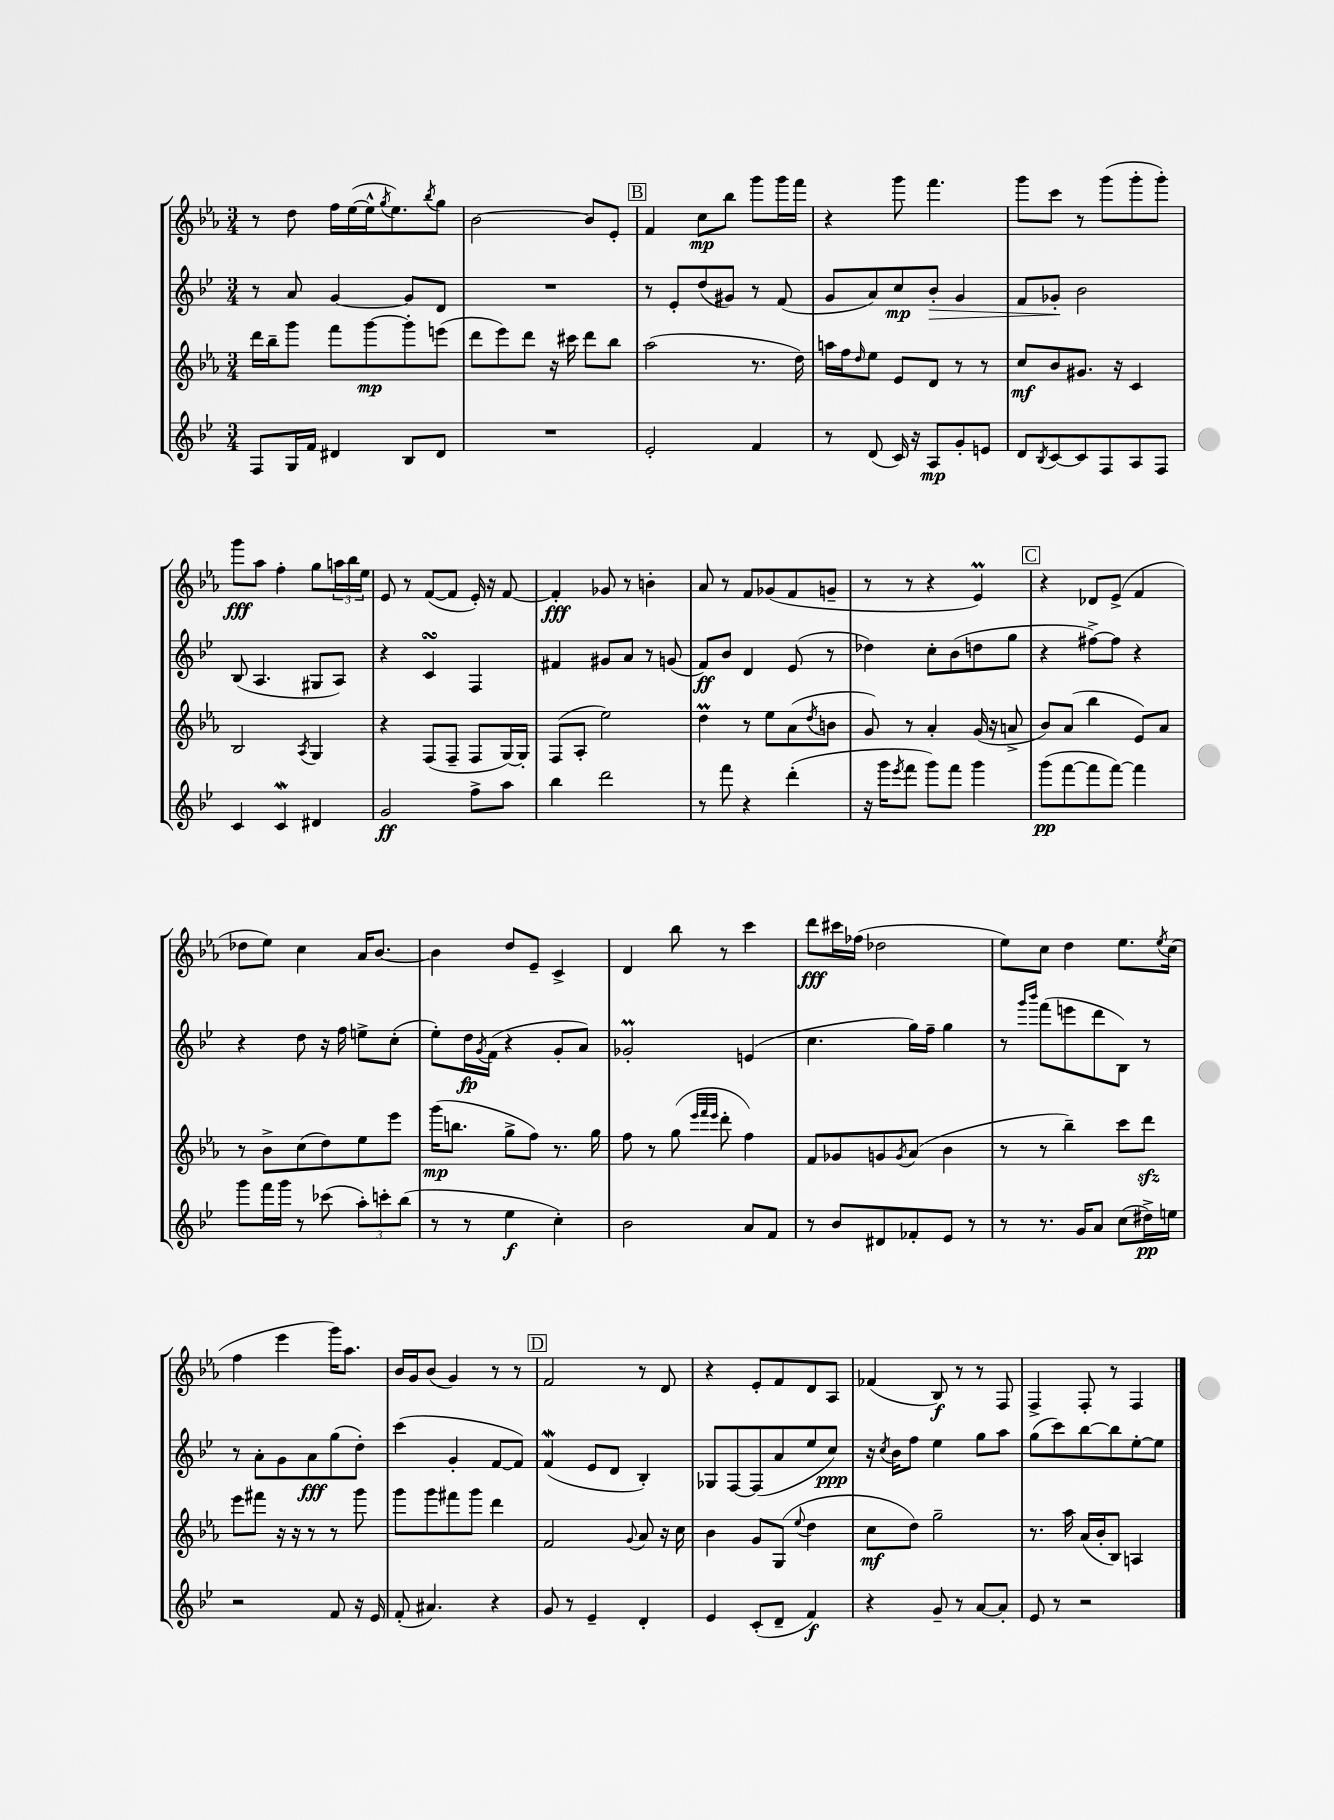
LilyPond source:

<<
\new StaffGroup <<
\new Staff = "s0" {
    \clef treble \key ees \major \numericTimeSignature \time 3/4
    r8 d''8 f''16 ees''16~( ees''16-^ \acciaccatura { g''8 } ees''8.) \acciaccatura { bes''8 } g''8 |
    bes'2~ bes'8 ees'8-. |
    \mark \markup { \box "B" } f'4 c''8\mp bes''8 g'''8 g'''16 f'''16 |
    r4 g'''8 f'''4. |
    g'''8 c'''8 r8 g'''8( g'''8-. g'''8-.) |
    g'''8\fff aes''8 f''4-. g''8 \tuplet 3/2 { a''16 bes''16 ees''16 } |
    ees'8 r8 f'8~( f'8 ees'16-.) r16 f'8~ |
    f'4-.\fff ges'8 r8 b'4-. |
    aes'8 r8 f'8 ges'8( f'8 g'8-- |
    r8 r8 r4 ees'4\prall) |
    \mark \markup { \box "C" } r4 des'8 ees'8->( f'4 |
    des''8 ees''8) c''4 aes'16 bes'8.~ |
    bes'4 d''8 ees'8-- c'4-> |
    d'4 bes''8 r8 c'''4 |
    d'''8\fff cis'''16 fes''16( des''2 |
    ees''8) c''8 d''4 ees''8. \acciaccatura { ees''8 } c''16( |
    f''4 ees'''4 g'''16) aes''8. |
    bes'16 g'16 bes'8( g'4) r8 r8 |
    \mark \markup { \box "D" } f'2 r8 d'8 |
    r4 ees'8-. f'8 d'8 aes8 |
    fes'4( bes8\f) r8 r8 f8 |
    f4-> f8-. r8 f4 \bar "|." |
}
\new Staff = "s1" {
    \clef treble \key bes \major \numericTimeSignature \time 3/4
    r8 a'8 g'4~ g'8 d'8 |
    R2. |
    \mark \markup { \box "B" } r8 ees'8-. d''8( gis'8) r8 f'8( |
    g'8 a'8) c''8\mp bes'8-.\> g'4 |
    f'8 ges'8-.\! bes'2 |
    bes8( a4. gis8 a8) |
    r4 c'4\turn f4 |
    fis'4 gis'8 a'8 r8 g'8( |
    f'8\ff) bes'8 d'4 ees'8( r8 |
    des''4) c''8-. bes'8( d''8 g''8 |
    \mark \markup { \box "C" } r4 fis''8~->) fis''8 r4 |
    r4 d''8 r16 f''16 e''8-> c''8-.( |
    ees''8-.) d''16\fp \acciaccatura { g'8 } f'16( r4 g'8-. a'8) |
    ges'2-.\prall e'4( |
    c''4. g''16) f''16-- g''4 |
    r8 \grace { g'''16 bes'''16 } f'''8( e'''8 d'''8 bes8) r8 |
    r8 a'8-. g'8 a'8\fff g''8( d''8-.) |
    c'''4( g'4-. f'8~ f'8) |
    \mark \markup { \box "D" } f'4\mordent( ees'8 d'8 bes4-.) |
    ges8 f8~ f8( a'8 ees''8 c''8\ppp) |
    r16 \acciaccatura { c''8 } bes'16 f''8 ees''4 g''8 a''8 |
    g''8( c'''8) bes''8~ bes''8 ees''8~-. ees''8 \bar "|." |
}
\new Staff = "s2" {
    \clef treble \key ees \major \numericTimeSignature \time 3/4
    d'''16 bes''16-- g'''8 f'''8 g'''8~\mp g'''8-. e'''8( |
    d'''8 ees'''8) d'''8 r16 cis'''16 d'''8 bes''8 |
    \mark \markup { \box "B" } aes''2( r8. d''16) |
    a''16 f''16 \grace { d''16 } ees''8 ees'8 d'8 r8 r8 |
    c''8\mf bes'8 gis'8. r16 c'4 |
    bes2 \acciaccatura { aes8 } g4 |
    r4 f8( f8-- f8 g16~) g16-. |
    f8( aes8-. ees''2) |
    d''4\prall r8 ees''8 aes'8( \acciaccatura { d''8 } b'8 |
    g'8) r8 aes'4-. g'16( r16 a'8-> |
    \mark \markup { \box "C" } bes'8) aes'8( bes''4 ees'8) aes'8 |
    r8 bes'8-> c''8( d''8) ees''8 ees'''8 |
    g'''16\mp( b''8. g''8-> f''8) r8. g''16 |
    f''8 r8 g''8( \grace { ees'''32 f'''32 ees'''32 } d'''8-. f''4) |
    f'8 ges'8 g'8 \acciaccatura { g'8 } aes'8( bes'4 |
    r8 r8 bes''4--) c'''8 d'''8\sfz |
    ees'''8 fis'''8 r16 r16 r8 r8 g'''8 |
    g'''8 g'''8 fis'''8 g'''8 d'''4 |
    \mark \markup { \box "D" } f'2 \appoggiatura { g'8 } aes'8 r16 c''16 |
    bes'4 g'8 g8( \appoggiatura { ees''8 } d''4 |
    c''8\mf d''8) g''2-- |
    r8. aes''16 aes'16( bes'16-. bes8) a4 \bar "|." |
}
\new Staff = "s3" {
    \clef treble \key bes \major \numericTimeSignature \time 3/4
    f8 g16 f'16 dis'4 bes8 dis'8 |
    R2. |
    \mark \markup { \box "B" } ees'2-. f'4 |
    r8 d'8( c'16) r16 a8\mp g'8-. e'8 |
    d'8 \acciaccatura { bes8 } c'8~ c'8 f8 a8 f8 |
    c'4 c'4\mordent dis'4 |
    g'2\ff f''8-> a''8 |
    bes''4 d'''2 |
    r8 f'''8 r4 d'''4-.( |
    r16 g'''16 \acciaccatura { ees'''8 } f'''8 g'''8) f'''8 g'''4 |
    \mark \markup { \box "C" } g'''8\pp( f'''8~ f'''8 f'''8~) f'''4 |
    g'''8 f'''16 g'''16 r8 ces'''8( \tuplet 3/2 { a''8-.) c'''8-. bes''8( } |
    r8 r8 ees''4\f c''4-.) |
    bes'2 a'8 f'8 |
    r8 bes'8 dis'8 fes'8-. ees'8 r8 |
    r8 r8. g'16 a'8 c''8( dis''16->\pp) e''16 |
    r2 f'8 r16 ees'16 |
    f'8-.( ais'4.) r4 |
    \mark \markup { \box "D" } g'8 r8 ees'4-- d'4-. |
    ees'4 c'8-.( d'8-- f'4\f) |
    r4 g'8-- r8 a'8~ a'8-. |
    ees'8 r8 r2 \bar "|." |
}
>>
>>
\layout { \context { \Score \remove "Bar_number_engraver" } }
